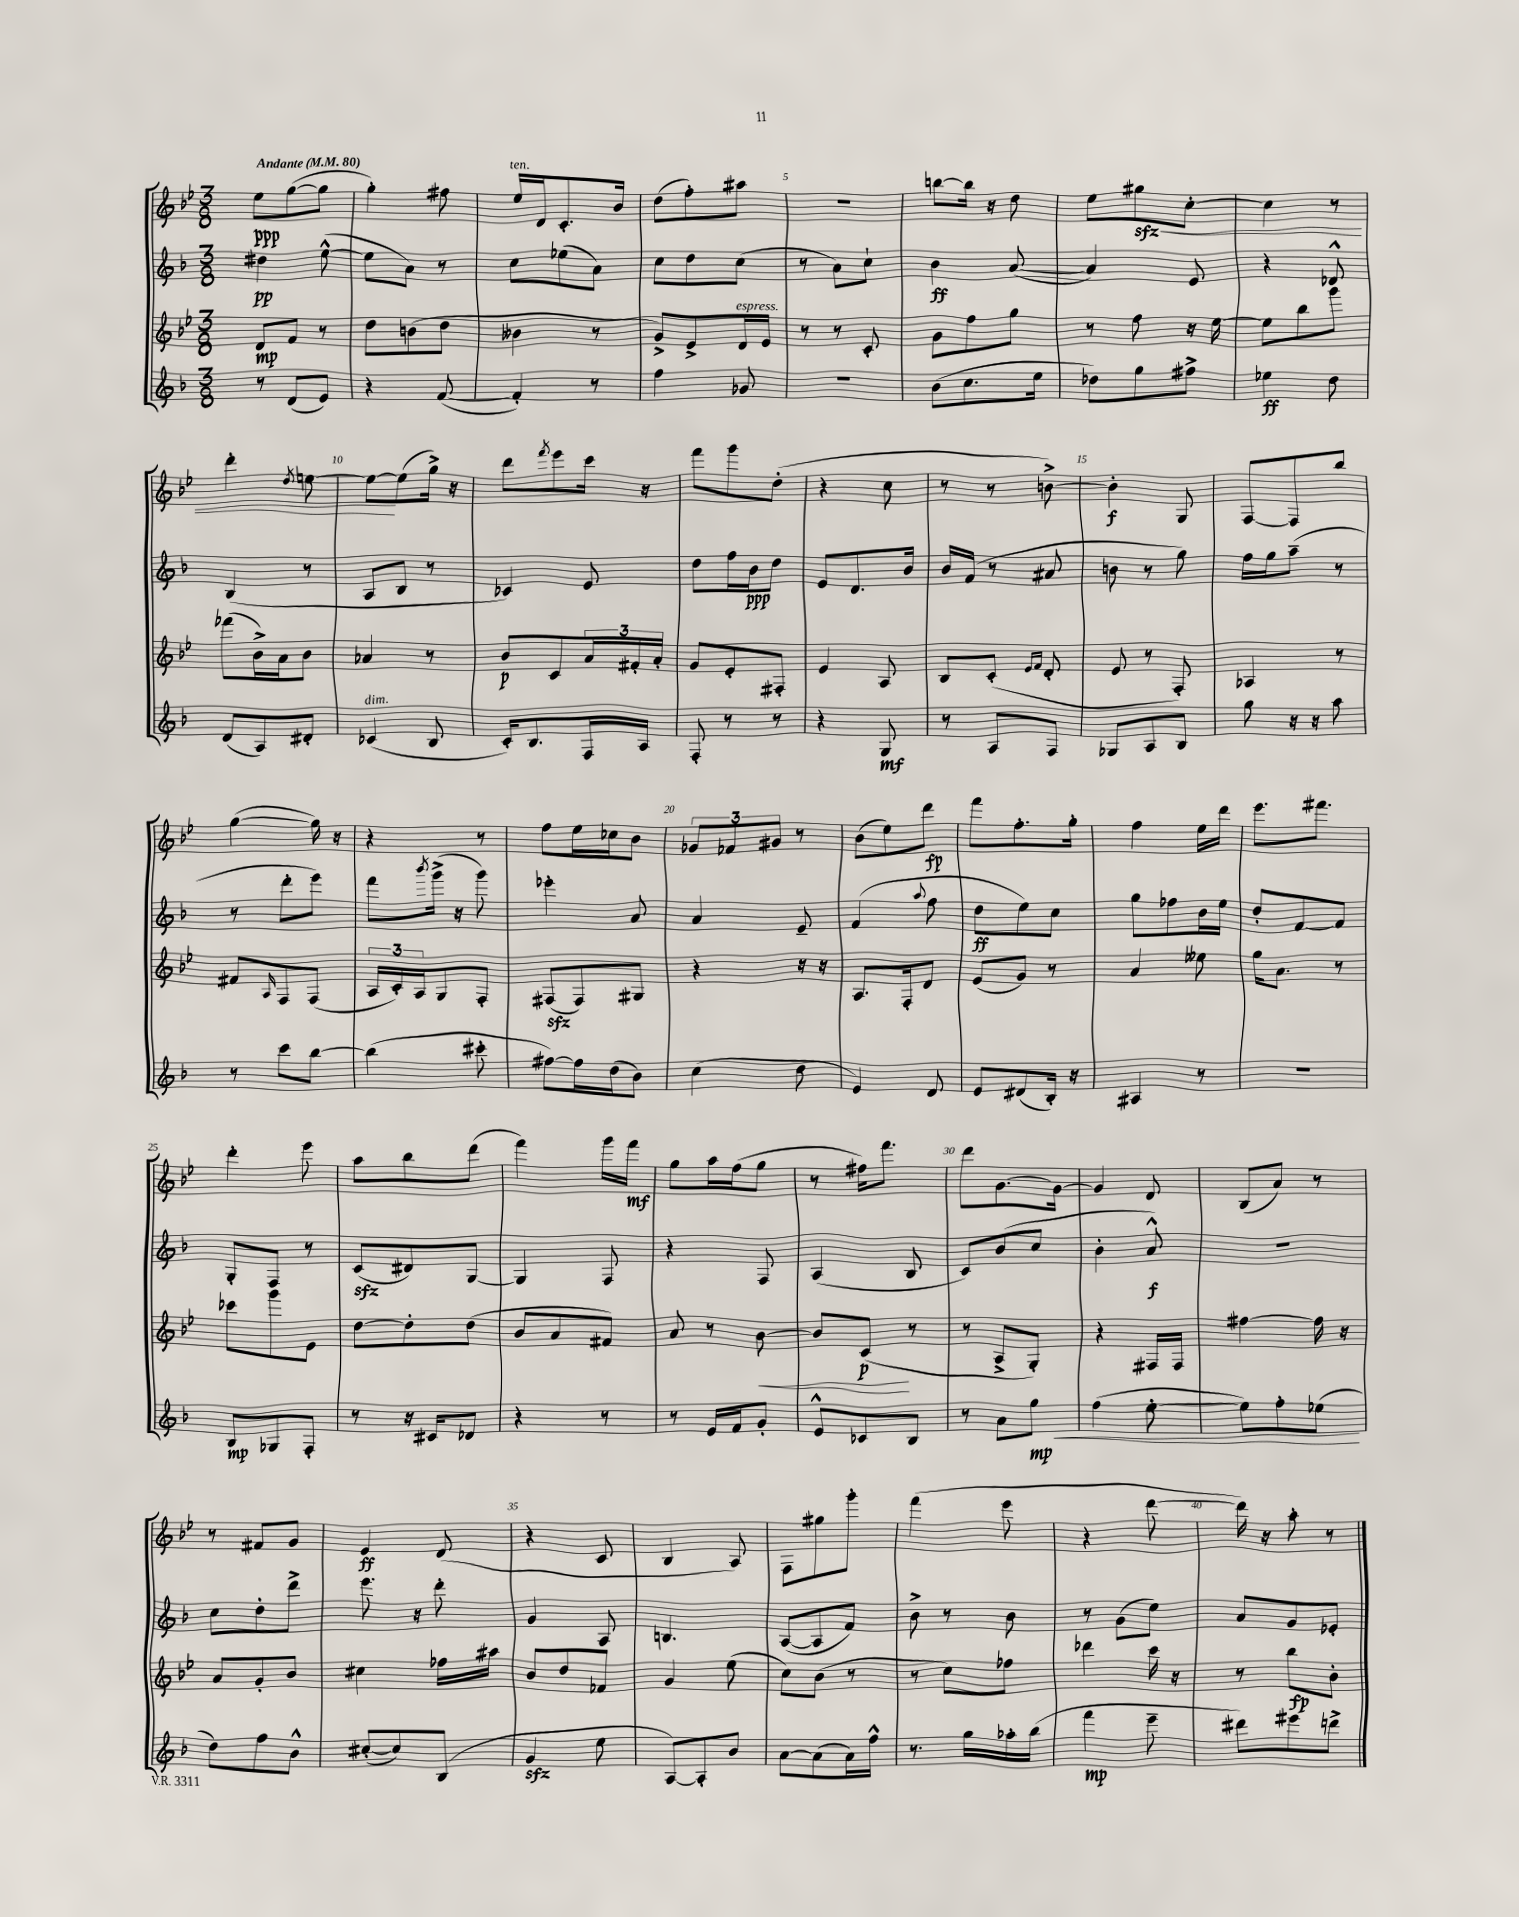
<<
\new StaffGroup <<
\new Staff = "s0" {
    \clef treble \key bes \major \numericTimeSignature \time 3/8 \tempo "Andante" 4 = 80
    ees''8\ppp g''8~( g''8 |
    g''4-.) fis''8 |
    ees''16^\markup { \italic "ten." } d'16 c'8.-. bes'16 |
    d''8( f''8-.) ais''8 |
    R4. |
    b''8~ b''16 r16 d''8 |
    ees''8 gis''8\sfz\< c''8~-. |
    c''4 r8 |
    d'''4-. \acciaccatura { d''8 } e''8~ |
    e''8~\! e''8( g''16->) r16 |
    d'''8 \acciaccatura { f'''8 } ees'''8 c'''16 r16 |
    f'''8 g'''8 d''8-.( |
    r4 c''8 |
    r8 r8 b'8~->) |
    b'4-.\f g8 |
    f8~ f8 bes''8 |
    g''4~( g''16) r16 |
    r4 r8 |
    f''8 ees''16 ces''16 bes'8 |
    \tuplet 3/2 { ges'8 fes'8 gis'8 } r8 |
    bes'8( ees''8) d'''8\fp |
    f'''8 f''8.-. g''16-. |
    f''4 ees''16 d'''16 |
    ees'''8. fis'''8. |
    d'''4-. ees'''8 |
    a''8 bes''8 d'''8( |
    f'''4) g'''16 f'''16\mf |
    g''8 a''16 f''16( g''8 |
    r8 fis''16) f'''8. |
    d'''8 g'8.~ g'16~ |
    g'4 d'8 |
    bes8( a'8) r8 |
    r8 fis'8 g'8 |
    ees'4\ff d'8( |
    r4 c'8 |
    bes4 a8) |
    f8 gis''8 g'''8-. |
    f'''4( ees'''8 |
    r4 d'''8~ |
    d'''16) r16 a''8-. r8 \bar "|." |
}
\new Staff = "s1" {
    \clef treble \key f \major \numericTimeSignature \time 3/8
    dis''4\pp e''8~-^( |
    e''8 a'8) r8 |
    c''8 ees''8( a'8) |
    c''8 d''8 c''8( |
    r8 a'8) c''8-! |
    bes'4\ff a'8~( |
    a'4) e'8 |
    r4 des'8-^ |
    bes4( r8 |
    a8 bes8 r8 |
    ces'4) e'8 |
    d''8 f''16 bes'16\ppp d''8 |
    e'8 d'8. bes'16 |
    bes'16 f'16( r8 ais'8 |
    b'8 r8 g''8) |
    f''16 g''16 a''8--( r8 |
    r8 d'''8-. e'''8) |
    f'''8 \acciaccatura { bes'''8 } g'''16->( r16 g'''8) |
    ees'''4-. a'8 |
    a'4 e'8-- |
    f'4( \appoggiatura { a''8 } f''8 |
    d''8\ff e''8) c''8 |
    g''8 fes''8 bes'16 e''16 |
    d''8-. f'8~ f'8 |
    g8-. f8 r8 |
    c'8\sfz( dis'8) g8~ |
    g4 f8 |
    r4 f8 |
    a4( bes8 |
    c'8) bes'8( c''8 |
    bes'4-. a'8-^\f) |
    R4. |
    c''8 d''8-. d'''8-> |
    e'''8. r16 d'''8-. |
    g'4 a8 |
    b4. |
    a8~( a8 f'8) |
    bes'8-> r8 bes'8 |
    r8 g'8( e''8) |
    a'8 g'8 ees'8-. \bar "|." |
}
\new Staff = "s2" {
    \clef treble \key bes \major \numericTimeSignature \time 3/8
    d'8\mp f'8 r8 |
    d''8 b'8( d''8 |
    beses'4 r8 |
    g'8->) ees'8-> d'16^\markup { \italic "espress." } ees'16 |
    r8 r8 c'8-. |
    g'8 f''8 g''8 |
    r8 f''8 r16 ees''16~ |
    ees''8 bes''8 g'''8 |
    fes'''8( bes'16->) a'16 bes'8 |
    aes'4 r8 |
    bes'8\p c'8 \tuplet 3/2 { a'16 fis'16-. a'16-. } |
    g'8 ees'8-. fis8-. |
    ees'4 a8 |
    bes8 c'8-.( \grace { ees'16 f'16 } d'8-. |
    ees'8 r8 f8-.) |
    aes4 r8 |
    fis'8 \grace { a16 } f8 f8( |
    \tuplet 3/2 { a16 c'16-.) a16 } g8 f8-. |
    fis8\sfz( fis8) gis8 |
    r4 r16 r16 |
    a8. f16-. d'8 |
    ees'8( g'8) r8 |
    a'4 eeses''8 |
    g''16 a'8. r8 |
    ces'''8 g'''8 ees'8 |
    d''8~ d''8-. d''8( |
    bes'8 a'8 fis'8) |
    a'8 r8 bes'8~\< |
    bes'8 c'8\p\!( r8 |
    r8 a8-> g8-.) |
    r4 fis16 fis16 |
    fis''4~ fis''16 r16 |
    a'8 g'8-. bes'8 |
    cis''4 fes''16 ais''16 |
    bes'8 d''8 fes'8 |
    g'4 ees''8( |
    c''8) bes'8( r8 |
    r8 c''8) fes''8 |
    des'''4 c'''16 r16 |
    r8 bes''8\fp bes'8-. \bar "|." |
}
\new Staff = "s3" {
    \clef treble \key f \major \numericTimeSignature \time 3/8
    r8 d'8( e'8) |
    r4 f'8~( |
    f'4-.) r8 |
    f''4 ges'8 |
    R4. |
    bes'8( c''8. e''16 |
    des''8) g''8 fis''8-> |
    ees''4\ff d''8 |
    d'8( a8) dis'8-. |
    ces'4^\markup { \italic "dim." }( bes8 |
    c'16-.) bes8. f16 a16 |
    f8-. r8 r8 |
    r4 g8\mf |
    r8 a8 f8 |
    ges8 a8 bes8 |
    g''8 r16 r16 a''8 |
    r8 c'''8 bes''8~ |
    bes''4( cis'''8-. |
    fis''8~) fis''16 d''16( bes'8) |
    c''4( d''8 |
    e'4) d'8 |
    e'8 dis'8( bes16-.) r16 |
    ais4 r8 |
    R4. |
    bes8\mp ges8 f8-. |
    r8 r16 cis'16 des'8 |
    r4 r8 |
    r8 e'16 f'16 g'8-. |
    e'8-^ ces'8 bes8 |
    r8 a'8 g''8\mp\< |
    f''4( e''8~-. |
    e''8) f''8-. ees''8\!( |
    d''8) f''8 bes'8-^ |
    cis''8~-.( cis''8) bes8( |
    g'4\sfz e''8 |
    a8~) a8-. bes'8 |
    a'8~ a'8( a'16) f''16-^ |
    r8. g''16 aes''16-. bes''16( |
    f'''4\mp e'''8-- |
    dis'''8) eis'''8 d'''8-> \bar "|." |
}
>>
>>
\layout { \context { \Score \override BarNumber.break-visibility = ##(#f #t #t) barNumberVisibility = #(every-nth-bar-number-visible 5) } }
